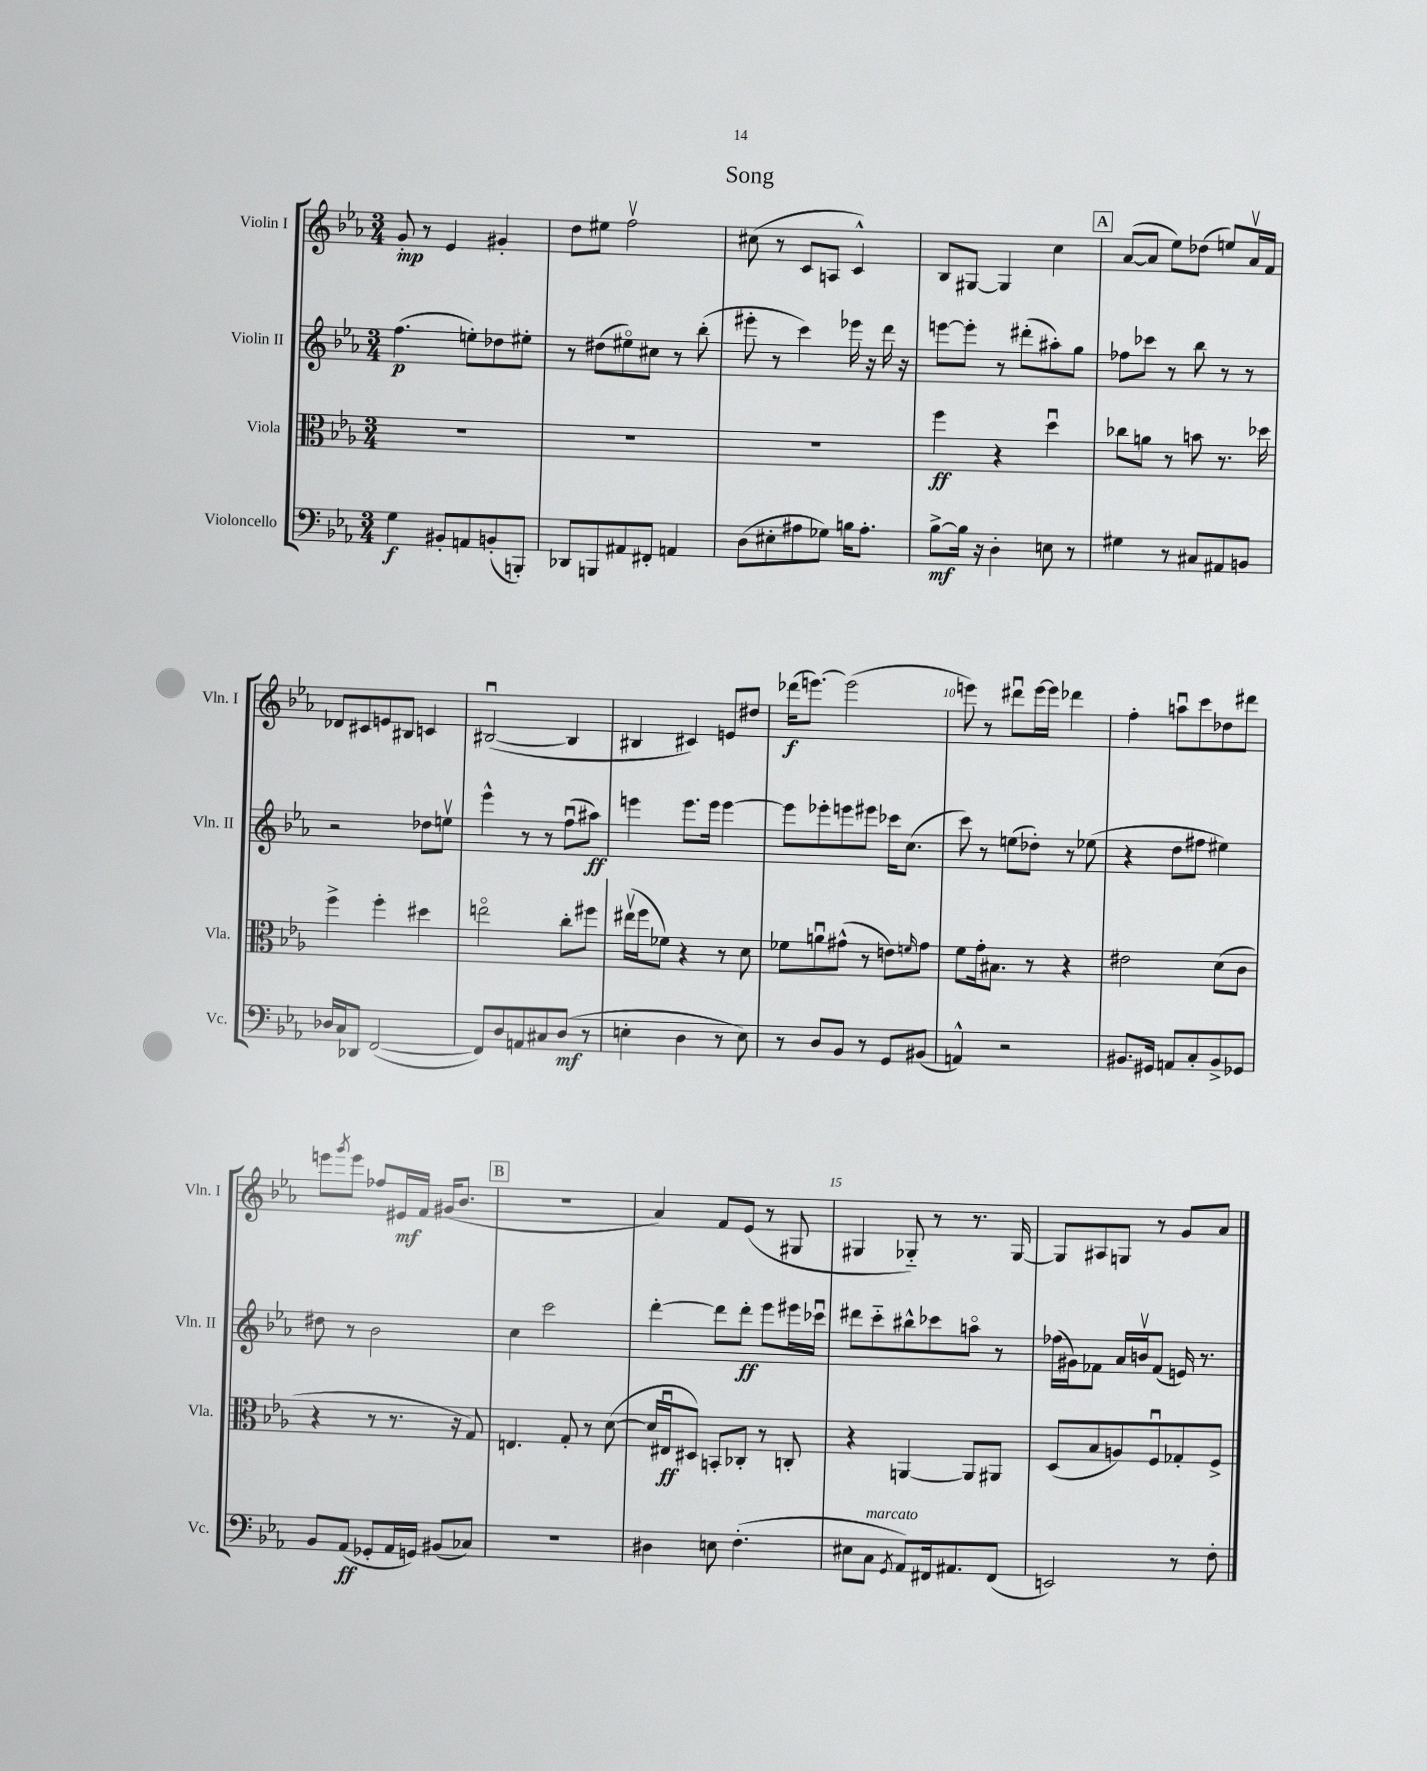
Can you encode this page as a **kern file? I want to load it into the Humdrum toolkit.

**kern	**dynam	**kern	**dynam	**kern	**dynam	**kern	**dynam
*part4	*part4	*part3	*part3	*part2	*part2	*part1	*part1
*staff4	*staff4	*staff3	*staff3	*staff2	*staff2	*staff1	*staff1
*I"Violoncello	*	*I"Viola	*	*I"Violin II	*	*I"Violin I	*
*I'Vc.	*	*I'Vla.	*	*I'Vln. II	*	*I'Vln. I	*
*clefF4	*	*clefC3	*	*clefG2	*	*clefG2	*
*k[b-e-a-]	*	*k[b-e-a-]	*	*k[b-e-a-]	*	*k[b-e-a-]	*
*M3/4	*	*M3/4	*	*M3/4	*	*M3/4	*
=1	=1	=1	=1	=1	=1	=1	=1
4G\	f	2.r	.	(4.ff\	p	8g'/	mp
.	.	.	.	.	.	8r	.
8BB#X'/L	.	.	.	.	.	4e-/	.
8AAn/	.	.	.	8een'\L)	.	.	.
(8BBn'/	.	.	.	8dd-X\	.	4g#X'/	.
8BBBn'/J)	.	.	.	8ee#X'\J	.	.	.
=2	=2	=2	=2	=2	=2	=2	=2
8DD-X/L	.	2.r	.	8r	.	8dd\L	.
8BBBn/	.	.	.	(8dd#X\L	.	8ee#X\J	.
8AA#X/	.	.	.	8ee#X\)	.	2ffv\	.
8FF#X'/J	.	.	.	8cc#X\J	.	.	.
4AAn/	.	.	.	8r	.	.	.
.	.	.	.	(8bb-'\	.	.	.
=3	=3	=3	=3	=3	=3	=3	=3
(8D\L	.	2.r	.	8eee#X'\	.	(8cc#X\	.
8E#X'\	.	.	.	8r	.	8r	.
8A#X\	.	.	.	4ccc\)	.	8c/L	.
8G-X\J)	.	.	.	.	.	8An/J	.
16Bn\KL	.	.	.	16eee-X\	.	4c^^/)	.
8.A#'\J	.	.	.	16r	.	.	.
.	.	.	.	16ddd\	.	.	.
.	.	.	.	16r	.	.	.
=4	=4	=4	=4	=4	=4	=4	=4
[8B-^\L	mf	4ff\	ff	[8eeen\L	.	8B-/L	.
16B-\Jk]	.	.	.	8eee'\J]	.	[8G#X/J	.
16r	.	.	.	.	.	.	.
4D'\	.	4r	.	8r	.	4G#/]	.
.	.	.	.	(8ddd#X'\L	.	.	.
8En\	.	4ddu\	.	8aa#X'\)	.	4cc\	.
8r	.	.	.	8gg\J	.	.	.
!!LO:REH:place=s1:t=A
=5	=5	=5	=5	=5	=5	=5	=5
4G#X\	.	8cc-X\L	.	8ff-X\L	.	([8a-/L	.
.	.	8an\J	.	8ccc-X\J	.	8a-/J]	.
8r	.	8r	.	8r	.	8ee-\L)	.
8C#X/L	.	8bn\	.	8bb-\	.	(8dd-X\J	.
8AA#X/	.	8.r	.	8r	.	8een/L)	.
8BBn/J	.	.	.	8r	.	16a-v/L	.
.	.	16dd-X\	.	.	.	16f/JJ	.
!!LO:LB:g=z
=6	=6	=6	=6	=6	=6	=6	=6
16D-X/LL	.	4ff^\	.	2r	.	8d-X/L	.
16C/J	.	.	.	.	.	.	.
8DD-X/J	.	.	.	.	.	8c#X/	.
([2FF/	.	4ff'\	.	.	.	8en/	.
.	.	.	.	.	.	8B#X/J	.
.	.	4dd#X\	.	8dd-X\L	.	4cn/	.
.	.	.	.	8eenv\J	.	.	.
=7	=7	=7	=7	=7	=7	=7	=7
8FF/L])	.	2een\	.	4eee-^^\	.	([2B#Xu/	.
8D/	.	.	.	.	.	.	.
8AAn/	.	.	.	8r	.	.	.
8C#X/	.	.	.	8r	.	.	.
(8D/J	mf	8cc'\L	.	(8ffu\L	.	4B#/]	.
8r	.	8ff#X\J	.	8aa#X\J)	ff	.	.
=8	=8	=8	=8	=8	=8	=8	=8
4En'\	.	(16ee#Xv\LL	.	4eeen\	.	4B#X/	.
.	.	16ff\J	.	.	.	.	.
.	.	8f-X\J)	.	.	.	.	.
4D\	.	4r	.	8.eee\L	.	4c#X/)	.
.	.	.	.	16eee\Jk	.	.	.
8r	.	8r	.	[4eee\	.	8en/L	.
8E\)	.	8d\	.	.	.	8dd#X/J	.
=9	=9	=9	=9	=9	=9	=9	=9
8r	.	8f-X\L	.	8eee\L]	.	(16ddd-X\KL	f
.	.	.	.	.	.	[8.eeen\J)	.
8D/L	.	8anu\	.	8eee-X'\	.	.	.
8BB-/J	.	(8g#X^^\J	.	8eeen\	.	(2eee\]	.
8r	.	8r	.	8eee#X\J	.	.	.
8GG/L	.	8en\L)	.	16ccc-X\KL	.	.	.
.	.	.	.	(8.cc\J	.	.	.
.	.	16qqfn/	.	.	.	.	.
(8BB#X/J	.	8g#\J	.	.	.	.	.
=10	=10	=10	=10	=10	=10	=10	=10
4AAn^^/)	.	8f\L	.	8ccc\)	.	8eeen\)	.
.	.	16g'\k	.	8r	.	8r	.
.	.	8.B#X\J	.	.	.	.	.
2r	.	.	.	(8een\L	.	8ddd#Xu\L	.
.	.	8r	.	8dd-X'\J)	.	[16eee\L	.
.	.	.	.	.	.	16eee\JJ]	.
.	.	4r	.	8r	.	4ddd-X\	.
.	.	.	.	(8ee-X\	.	.	.
=11	=11	=11	=11	=11	=11	=11	=11
8.BB#X/L	.	2e#X\	.	4r	.	4ff'\	.
16GG#X/Jk	.	.	.	.	.	.	.
8AAn/L	.	.	.	8dd\L	.	8aanu\L	.
8C'/	.	.	.	8ff#X\J	.	8ccc\	.
8BB#^/	.	(8d\L	.	4ee#X\)	.	8dd-X\	.
8GG-X/J	.	8c\J	.	.	.	8ddd#X\J	.
!!LO:LB:g=z
=12	=12	=12	=12	=12	=12	=12	=12
8BB-/L	.	4r	.	8dd#X\	.	8eeen\L	.
.	.	.	.	.	.	8qggg/	.
(8AA-/J	ff	.	.	8r	.	8eee\J	.
8GG-X'/L	.	8r	.	2b-\	.	8ff-X/L	.
16AA-/L	.	8.r	.	.	.	16e#X/L	mf
16GGn/JJ)	.	.	.	.	.	16f/JJ	.
(8BB#X/L	.	.	.	.	.	(16g#X/KL	.
.	.	16r	.	.	.	8.b-/J	.
8C-X/J)	.	8G/)	.	.	.	.	.
!!LO:REH:place=s1:t=B
=13	=13	=13	=13	=13	=13	=13	=13
2.r	.	4.En/	.	4cc\	.	2.r	.
.	.	.	.	2ccc\	.	.	.
.	.	8G'/	.	.	.	.	.
.	.	8r	.	.	.	.	.
.	.	([8d\	.	.	.	.	.
=14	=14	=14	=14	=14	=14	=14	=14
4D#X\	.	16d/LL]	.	[4ddd'\	.	4a-/)	.
.	.	16E#Xu/J	ff	.	.	.	.
.	.	8D#X/J)	.	.	.	.	.
8En\	.	8BBn'/L	.	8ddd\L]	.	8f/L	.
(4.F'\	.	8C-X'/J	.	8ddd'\J	ff	(8e-/J	.
.	.	8r	.	8eee-\L	.	8r	.
.	.	8Cn'/	.	16eee#X\L	.	8G#X/	.
.	.	.	.	16ccc-Xu\JJ	.	.	.
=15	=15	=15	=15	=15	=15	=15	=15
8E#X\L	.	4r	.	8ddd#X\L	.	4G#X/	.
!LO:TX:a:i:t=marcato	!	!	!	!	!	!	!
8C\J	.	.	.	8ccc\	.	.	.
8qGG/	.	.	.	.	.	.	.
8AA-/L)	.	[4AAn/	.	8bb#X^^\	.	8G-X/)	.
16FF#X/k	.	.	.	8ccc-X\	.	8r	.
8.AA#X/	.	.	.	.	.	.	.
.	.	8AA/L]	.	8aan\J	.	8.r	.
(8FF#/J	.	8AA#X/J	.	8r	.	.	.
.	.	.	.	.	.	[16G-/	.
=16	=16	=16	=16	=16	=16	=16	=16
2EEn/)	.	(8D/L	.	(16ff-X\LL	.	8G-/L]	.
.	.	.	.	16g#X\J)	.	.	.
.	.	8B-/	.	8f-X\J	.	8A#X/	.
.	.	8An/)	.	16a-/LL	.	8Gn/J	.
.	.	.	.	16bnv/J	.	.	.
.	.	8Fu/	.	(8f-/J	.	8r	.
8r	.	8G-X'/	.	16en/)	.	8g/L	.
.	.	.	.	8.r	.	.	.
8F'\	.	8F^/J	.	.	.	8a-/J	.
==	==	==	==	==	==	==	==
*-	*-	*-	*-	*-	*-	*-	*-
